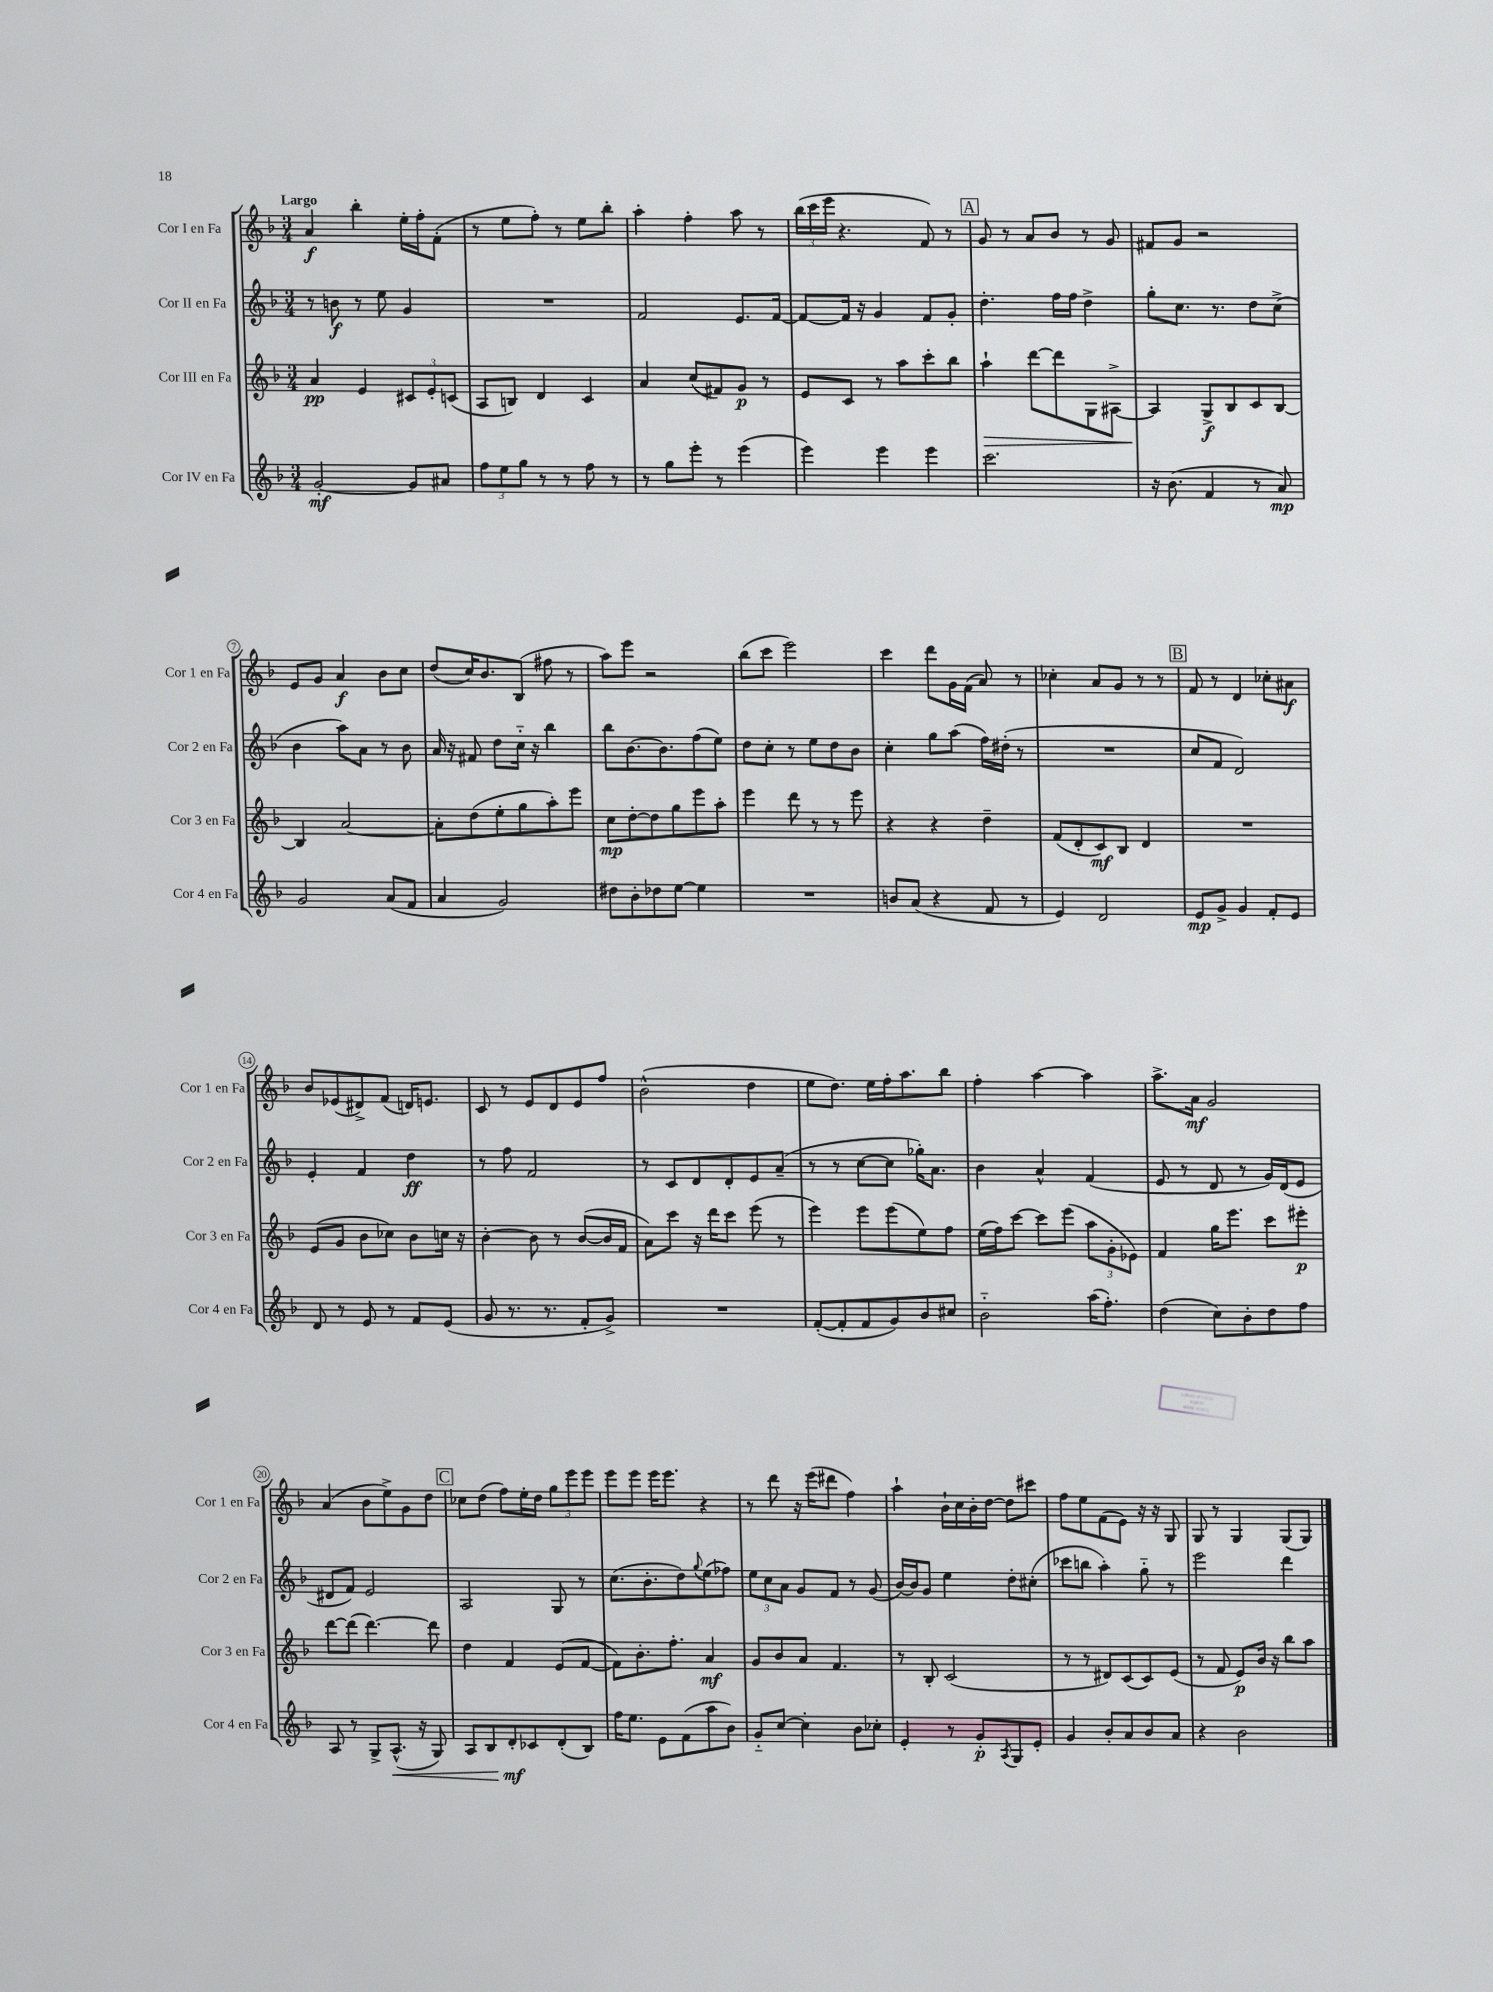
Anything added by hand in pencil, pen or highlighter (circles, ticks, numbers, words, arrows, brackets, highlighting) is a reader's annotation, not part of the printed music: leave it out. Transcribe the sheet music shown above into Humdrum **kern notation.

**kern	**kern	**kern	**kern
*staff4	*staff3	*staff2	*staff1
*clefG2	*clefG2	*clefG2	*clefG2
*k[b-]	*k[b-]	*k[b-]	*k[b-]
*M3/4	*M3/4	*M3/4	*M3/4
[2g'	4a	8r	4a
.	.	8b	.
.	4e	8r	4bb-'
.	.	8ee	.
8g]	12c#	4g	16ee'
.	.	.	16ff'
.	12e'	.	.
8a#	.	.	(8f'
.	(12c	.	.
=	=	=	=
12ff	8A	2.r	8r
12ee	.	.	.
.	8B)	.	8ee
12gg	.	.	.
8r	4d	.	8ff')
8r	.	.	8r
8ff	4c	.	8ee
8r	.	.	8bb-'
=	=	=	=
8r	4a	2f	4aa'
8gg	.	.	.
8eee'	(8cc	.	4ff'
8r	8f#)	.	.
(4eee	8g	8.e	8aa
.	8r	.	8r
.	.	[16f	.
=	=	=	=
4eee)	8e	8f_	(24bb-
.	.	.	24ccc
.	.	.	24eee
.	8c	16f]	4.r
.	.	16r	.
4eee	8r	4g	.
.	8aa	.	.
4eee	8ccc'	8f	8f)
.	8bb-	8g'	8r
=	=	=	=
2.ccc	4aa`	4.dd'	8g
.	.	.	8r
.	[8ddd	.	8a
.	8ddd]	16ff	8b-
.	.	16ff	.
.	8G	4dd^	8r
.	[8A#^	.	8g
=	=	=	=
16r	4A#]	8gg'	8f#
(8.b-	.	.	.
.	.	8.cc	8g
4f	8G^	.	2r
.	.	8.r	.
.	8B-	.	.
8r	8c	8dd	.
8a)	[8B-	(8cc^	.
=	=	=	=
2g	4B-]	4b-	8e
.	.	.	8g
.	[2a	8aa)	4a
.	.	8a	.
(8a	.	8r	8b-
8f	.	8b-	8cc
=	=	=	=
4a	8a']	16a	(8dd
.	.	16r	.
.	(8dd	8f#	16cc)
.	.	.	8.b-
2g)	8ee'	8dd	.
.	8gg	16cc'~	(8B-
.	.	16r	.
.	8aa')	4bb-	8ff#
.	8eee	.	8r
=	=	=	=
8dd#	8cc	8bb-	8aa)
8b-'	[8dd'	[8.b-	8eee
8dd-	8dd]	.	2r
.	.	8.b-]	.
[8ee	8gg	.	.
4ee]	8eee	(8ff	.
.	8aa'	8ee)	.
=	=	=	=
2.r	4eee	8dd	(8bb-
.	.	8cc'	8ccc
.	8ddd	8r	2eee)
.	8r	8ee	.
.	8r	8dd	.
.	8eee	8b-	.
=	=	=	=
8b	4r	4cc'	4ccc
(8a	.	.	.
4r	4r	8gg	8ddd
.	.	(8aa	16g
.	.	.	(16f
8f	4dd~	16ff)	8a)
.	.	(16dd#'	.
8r	.	8r	8r
=	=	=	=
4e)	(8f	2.r	4cc-'
.	8d'	.	.
2d	8c)	.	8a
.	8B-	.	8g
.	4d	.	8r
.	.	.	8r
=	=	=	=
8e	2.r	8cc	8f
8g^	.	8f	8r
4g	.	2d)	4d
8f'	.	.	8cc-'
8e	.	.	8a#
=	=	=	=
8d	(8e	4e'	8b-
8r	8g	.	(8e-
8e	8b-	4f	8d#^)
8r	8cc-)	.	(8f
8f	8b-	4dd	16d)
.	.	.	8.e
(8e	16cc	.	.
.	16r	.	.
=	=	=	=
8g	[4b-'	8r	8c
8.r	.	8ff	8r
.	8b-]	2f	8e
8.r	.	.	.
.	8r	.	8d
8f'	([8b-	.	8e
8g^)	16b-]	.	8ff
.	16f	.	.
=	=	=	=
2.r	8a)	8r	(2b-^^
.	8ccc	8c	.
.	16r	8d	.
.	16ddd	.	.
.	8ccc	8d'	.
.	(8eee	8e	4dd
.	8r	(8a~	.
=	=	=	=
([8f'	4eee)	8r	8ee
8f']	.	8r	8.dd)
8f	8eee	[8cc	.
.	.	.	16ee
8g)	(8eee	8cc]	16ff'
.	.	.	8.aa
8b-	8ee)	16gg-')	.
.	.	8.a	.
8cc#	8ff	.	8bb-
=	=	=	=
2b-'~	(16ee	4b-	4ff'
.	16ff)	.	.
.	[8ccc	.	.
.	8ccc]	4a^^	[4aa
.	(8eee	.	.
(16aa	12aa	(4f	4aa]
8.ff')	.	.	.
.	12g'	.	.
.	12e-)	.	.
=	=	=	=
(4dd	4f	8e	8.aa^
.	.	8r	.
.	.	.	16a
8cc)	16gg	8d	2g
.	8.eee	.	.
8b-'	.	8r	.
8dd	8ccc	16g)	.
.	.	(16d	.
8ff	8eee#'	8e	.
=	=	=	=
8A	[8ddd	8d#	(4a
8r	(8ddd]	8f)	.
8G^	[4.ddd)	2e	8b-
(8.A^^	.	.	8ee^)
.	.	.	8g
16r	.	.	.
8G)	8ddd]	.	8dd
=	=	=	=
8A	4dd	2A	8cc-
8B-	.	.	(8dd
8d'	4f	.	8ff)
8c-	.	.	16ee'
.	.	.	16dd
(8d'	(8e	8G	12gg
.	.	.	12eee
8B-)	[8f	8r	.
.	.	.	12eee
=	=	=	=
16ff	8f])	(8.cc	8eee
8.ee	.	.	.
.	8.b-'	.	8eee
.	.	8.b-'	.
8e	.	.	16eee
.	8.ff'	.	8.eee
(8f	.	8dd)	.
.	.	8qqgg	.
8aa	4a	(8ee	4r
8b-)	.	8ff-)	.
=	=	=	=
8g'~	8g	12ee	8r
.	.	12cc	.
[8cc	8b-	.	8ddd
.	.	12a	.
4cc']	8a	8g	16r
.	.	.	(16eee
.	4.f	8f	8ddd#
8b-	.	8r	4ff)
8cc-'	.	(8g	.
=	=	=	=
4e'	8r	[16b-)	4aa`
.	.	16b-]	.
.	8B-'	8g	.
8r	(2c	4ee	16b-`
.	.	.	16cc
8g'	.	.	16b-'
.	.	.	[16dd
8qA	.	.	.
8G	.	8dd'	8dd]
8e'	.	(8cc#'	8ccc#
=	=	=	=
4g	8r	8ccc-	8ff
.	8r	8bb	8ee
8b-'	8d#)	4aa')	(8f
8a	(8c	.	8e)
8b-	8c)	8gg'~	16r
.	.	.	16r
8a	(8e	8r	8G
=	=	=	=
4r	8r	2eee	8G
.	8f	.	8r
2b-	8e)	.	4G
.	16b-	.	.
.	16r	.	.
.	8bb-	4ddd	(8G
.	8aa	.	8G)
==	==	==	==
*-	*-	*-	*-
